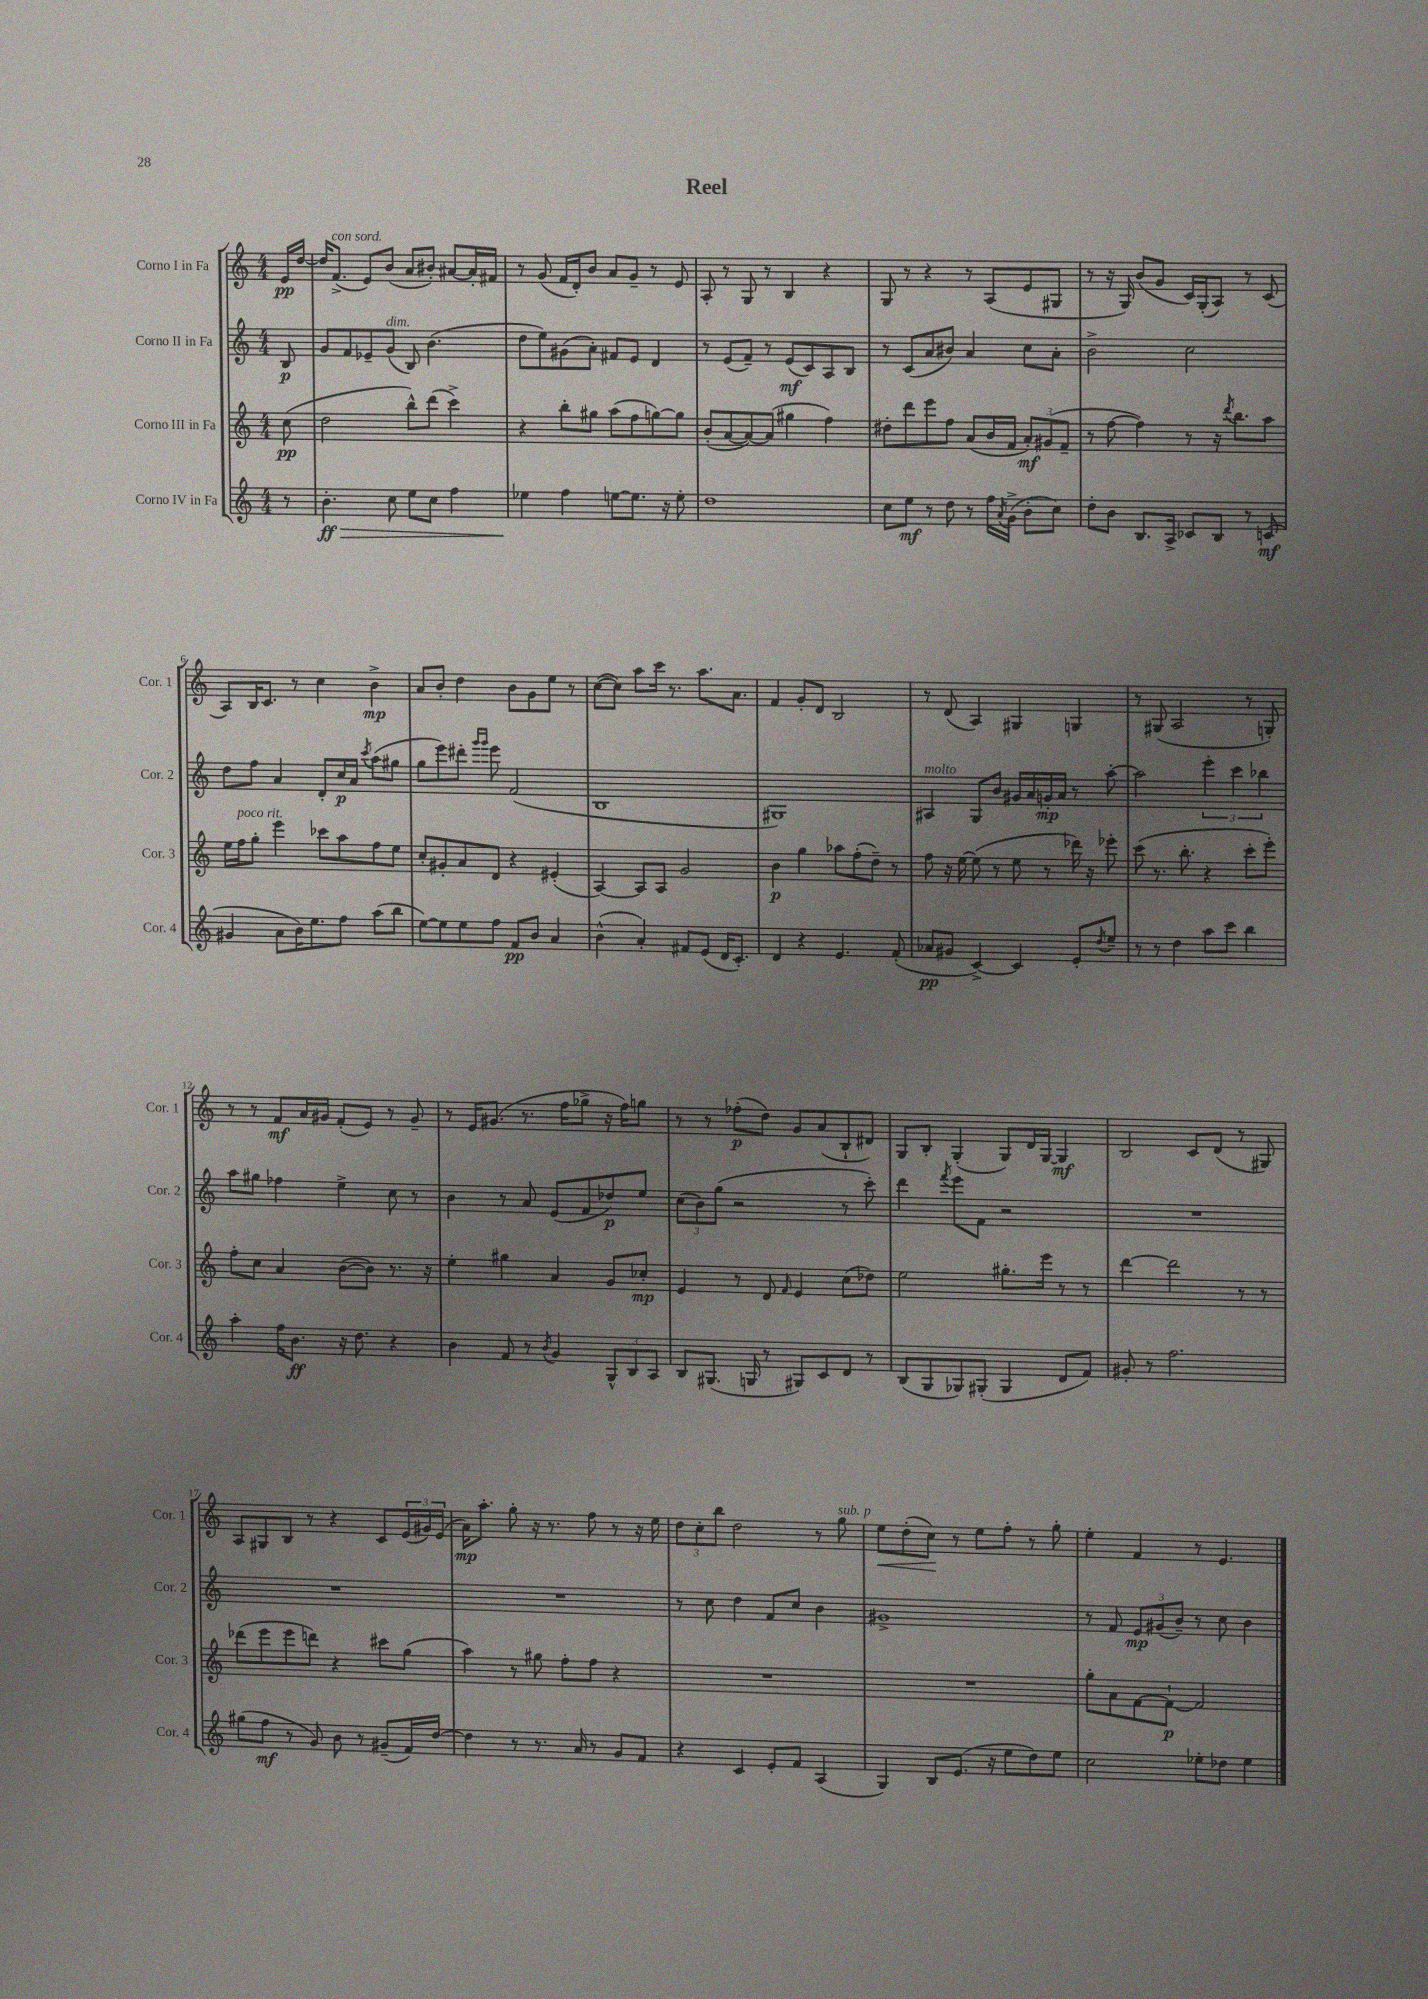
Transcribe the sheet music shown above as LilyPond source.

\header { title = "Reel" }
<<
\new StaffGroup <<
\new Staff = "s0" \with { instrumentName = "Corno I in Fa" shortInstrumentName = "Cor. 1" } {
    \clef treble \key c \major \numericTimeSignature \time 4/4 \partial 8
    e'16\pp d''16~ |
    d''16 f'8.->^\markup { \italic "con sord." }( e'8) b'8( a'8 bis'8-.) ais'8~ ais'16-. fis'16 |
    r8 g'8( f'16 d'16-.) b'8 a'8 g'8-- r8 e'8 |
    a8-. r8 g8 r8 b4 r4 |
    g8 r8 r4 r8 a8( e'8 gis8 |
    r8 r16 g16) b'8( g'8 c'16) g16-.( a8) r8 c'8( |
    a8) b16 c'8. r8 c''4 b'4->\mp |
    a'8 b'8-. d''4 b'8 g'8 e''8 r8 |
    c''8~( c''8) a''8 c'''16 r8. a''8. a'8. |
    f'4 g'8-. d'8 b2 |
    r8 d'8( a4) gis4 g4 |
    r8 gis8( a2 r8 g8-.) |
    r8 r8 f'8\mf a'16 gis'16 f'8-.( e'8) r8 gis'8-- |
    r8 e'16 gis'8.( r8. f''16 ges''8-> r16 f''16) g''8 |
    r8 r8 fes''8-.\p( d''8) g'8 a'8( b8-! dis'8) |
    g8 b8-. g4-.( g8) d'16 g16~ g4\mf |
    b2 c'8 d'8( r8 gis8) |
    a8 gis8 b8 r8 r4 c'8 \tuplet 3/2 { e'16( gis'16) e'16( } |
    a'16\mp) a''8.-. g''8-. r16 r8. f''8 r8 r16 e''16 |
    \tuplet 3/2 { d''8 c''8-. b''8 } d''2 r8 g''8^\markup { \italic "sub. p" } |
    e''8\< d''8-.( c''8\!) r8 e''8 f''8-. r8 g''8-. |
    e''4-. f'4 r8 e'4. \bar "|." |
}
\new Staff = "s1" \with { instrumentName = "Corno II in Fa" shortInstrumentName = "Cor. 2" } {
    \clef treble \key c \major \numericTimeSignature \time 4/4 \partial 8
    b8\p |
    g'8 f'8 ees'8-- g'8^\markup { \italic "dim." }( b8) b'4.( |
    d''8 e''8) gis'8( a'8-.) fis'8 e'8 d'4 |
    r8 e'8( f'8--) r8 e'8\mf( c'8) a8 b8 |
    r8 c'8( a'8 bis'8) a'4 c''8 a'8-. |
    b'2-> c''2 |
    d''8 f''8 a'4 d'8-. c''16\p a'16 \acciaccatura { c'''8 } a''8( gis''8 |
    g''8 e'''8) dis'''8-. \grace { g'''16 g'''16 } e'''8 f'2( |
    b1 |
    gis1) |
    ais4^\markup { \italic "molto" } g8 b'8 gis'16 a'16 g'16-.\mp a'16 r8 a''8~-. |
    a''2 \tuplet 3/2 { e'''4-. c'''4 bes''4 } |
    a''8 gis''8 fes''4 e''4-> c''8 r8 |
    b'4 r8 a'8 e'8( f'8 des''8\p) e''8 |
    \tuplet 3/2 { c''8( b'8) g''8( } r2 r8 c'''8-.) |
    d'''4 \acciaccatura { f'''8 } e'''8 f'8 r2 |
    R1 |
    R1 |
    R1 |
    r8 c''8 d''4 f'8 c''8 b'4 |
    gis'1-> |
    r8 f'8 \tuplet 3/2 { e'8\mp gis'8( b'8--) } r8 c''8 b'4 \bar "|." |
}
\new Staff = "s2" \with { instrumentName = "Corno III in Fa" shortInstrumentName = "Cor. 3" } {
    \clef treble \key c \major \numericTimeSignature \time 4/4 \partial 8
    c''8\pp( |
    d''2 b''8-^) d'''8( c'''4->) |
    r4 b''8-. gis''8 a''8( f''8 g''8~) g''8 |
    b'8-.( a'8~ a'8~) a'8( gis''4 f''4) |
    dis''8-. d'''8 e'''8 f''8 a'8( b'16 f'16 \tuplet 3/2 { a'8-.\mf) gis'8( f'8-- } |
    r8 f''8~ f''4) r8 r16 \acciaccatura { d'''8 } b''8. a''8 |
    e''16 f''16^\markup { \italic "poco rit." } g''8-. e'''4 ces'''8 a''8 f''8 e''8 |
    c''8-. gis'8-. a'8 d'8 r4 eis'4-.( |
    a4~) a8 a8 g'2 |
    b'4\p g''4 aes''8 f''8-.( d''8--) r8 |
    f''8 r16 e''16~ e''8( r8 e''8 r8 des'''16) r16 ees'''8-. |
    c'''8( r8. b''8.-. r4 c'''8-. e'''8-.) |
    f''8-. c''8 a'4 b'8~( b'8) r8. r16 |
    e''4-. gis''4 a'4 g'8 ces''8-.\mp |
    e'4 r8 d'8 \grace { f'16 } e'4 c''8( des''8) |
    e''2 gis''8.-. e'''16 r8 r8 |
    d'''4~ d'''2 r8 r8 |
    des'''8( e'''8 e'''8 d'''8) r4 cis'''8 g''8( |
    a''4) r8 gis''8 f''8-. f''8 r4 |
    R1 |
    R1 |
    g''8-. a'8 f'8~ f'8~-!\p f'2 \bar "|." |
}
\new Staff = "s3" \with { instrumentName = "Corno IV in Fa" shortInstrumentName = "Cor. 4" } {
    \clef treble \key c \major \numericTimeSignature \time 4/4 \partial 8
    r8 |
    b'4.-.\ff\> c''8 e''8 c''8 f''4 |
    ees''4\! f''4 e''8~ e''8. r16 e''8-. |
    d''1 |
    c''8 e''8\mf r8 d''8 r8 f''16 \acciaccatura { a'8 } g'16->( b'8-. c''8) |
    d''8-. b'8 b8. a16-> ces'8 b8 r8 c'8\mf( |
    gis'4 a'8 b'16) e''8. f''8 a''8( b''8 |
    e''8~) e''8 e''8 f''8 f'8\pp b'8 a'4 |
    b'4-^( a'4-.) fis'8 e'8( d'16 c'8.-.) |
    d'4 r4 e'4. f'8-.( |
    aes'8\pp gis'8 c'4~->) c'4 e'8-. \acciaccatura { d''8 } e''8-- |
    r8 r8 d''4 a''8 c'''8 b''4 |
    a''4-. f''16 b'8.\ff r16 d''8. r4 |
    b'4 f'8 r8 \acciaccatura { b'8 } g'4 \tuplet 3/2 { g8-^ b8 a8 } |
    b8 gis8.( g16 r8 gis8) c'8 d'8 r8 |
    b8( g8 ges8) gis8-.( gis4 d'8 f'8) |
    gis'8-. r8 f''2. |
    gis''8( f''8\mf r8 g'8) b'8 r8 gis'8--( f'16) d''16~ |
    d''4 r8 r8. a'16 r8 g'8 f'8 |
    r4 c'4 e'8-. f'8 a4( |
    g4) b8 e'8.( r16 e''8 d''8) e''8 |
    c''2 ees''8-. des''8 ees''4 \bar "|." |
}
>>
>>
